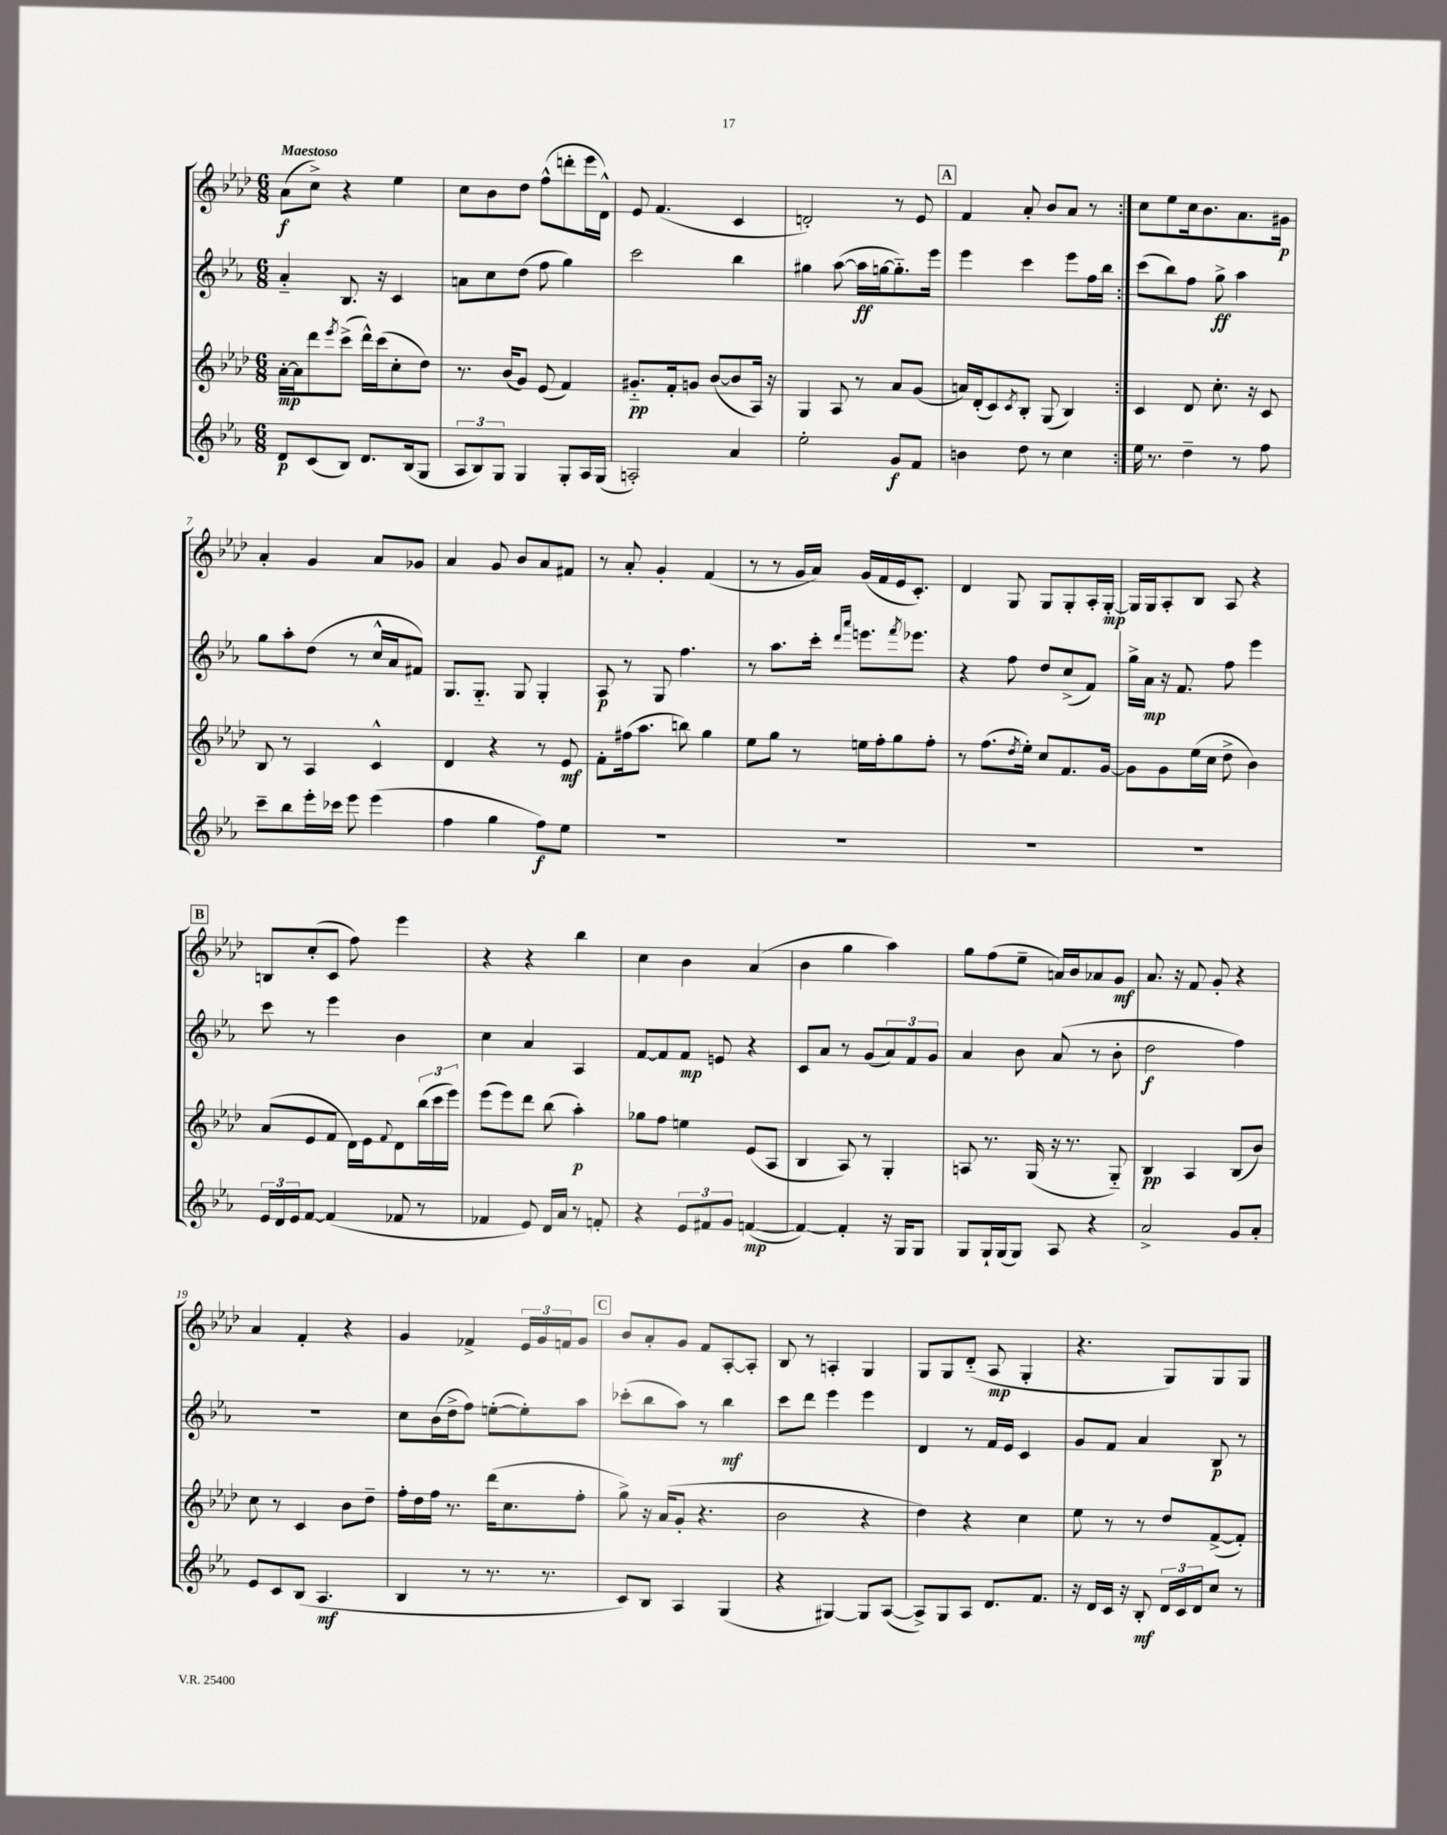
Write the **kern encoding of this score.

**kern	**kern	**kern	**kern
*staff4	*staff3	*staff2	*staff1
*clefG2	*clefG2	*clefG2	*clefG2
*k[b-e-a-]	*k[b-e-a-d-]	*k[b-e-a-]	*k[b-e-a-d-]
*M6/8	*M6/8	*M6/8	*M6/8
8d	[16a-'	4a-'~	(8a-
.	16a-]	.	.
(8c	8ddd-	.	8cc^)
.	8qeee-	.	.
8B-)	(8ccc^	8.B-	4r
8.d	16ddd-^^)	.	.
.	(16ccc	16r	.
.	8cc'	4c	4ee-
(16B-	.	.	.
8G	8dd-)	.	.
=	=	=	=
12A-	8.r	8a	8cc
12B-)	.	.	.
.	.	8cc	8b-
12G	.	.	.
.	(16b-	.	.
4G	8g)	(8dd	8dd-
.	(8e-	8ff	(8ff^^
8G'	4f)	4gg)	8ddd'
16A-	.	.	16eee-
(16G	.	.	16d-^^)
=	=	=	=
2A')	8.g#'~	2ccc	8e-
.	.	.	(4.f
.	16f'	.	.
.	8g	.	.
.	([8b-	.	.
4a-	8b-]	4bb-	4c
.	16A-)	.	.
.	16r	.	.
=	=	=	=
2ee-'	4G	4gg#	2d')
.	8A-	([8aa-	.
.	8r	16aa-]	.
.	.	[16gg	.
8g	8a-	8.gg'~])	8r
8f	(8g	.	8e-
.	.	16eee-	.
=	=	=	=
4b	16a)	4eee-	4f
.	(16d-'	.	.
.	8c)	.	.
.	8qc	.	.
8dd	8B-'	4ccc	8a-'
8r	(8G	.	8b-
4cc	4B-)	8eee-	8a-
.	.	16ff	8r
.	.	16bb-	.
=:|!	=:|!	=:|!	=:|!
16ee-	4c	(8ccc	8cc
8.r	.	.	.
.	.	8bb-)	8ee-
4dd~	8d-	8ff	16cc
.	.	.	8.b-
.	8.cc'	8gg^	.
8r	.	4aa-	8.a-
.	16r	.	.
8ff	8c	.	.
.	.	.	16g#
=	=	=	=
8ccc~	8B-	8gg	4a-'
8bb-	8r	8aa-'	.
16eee-'	4A-	(8dd	4g
16ccc-	.	.	.
8eee-	.	8r	.
(4eee-	4c^^	16cc^^	8a-
.	.	16a-	.
.	.	8f#)	8g-
=	=	=	=
4ff	4d-	8.G	4a-
.	.	8.G'~	.
4gg	4r	.	8g
.	.	8G	8b-
8ff)	8r	4G'	8a-
8ee-	8e-	.	8f#
=	=	=	=
2.r	8f'	8A-	8r
.	(16ff#	8r	8a-'
.	8.aa-	.	.
.	.	8G	4g'
.	8bb)	4.ff	.
.	4gg	.	(4f
=	=	=	=
2.r	8ee-	8r	8r
.	8gg	8.aa-	8r
.	8r	.	16g
.	.	16ccc'	16a-)
.	.	16qqddd	.
.	.	16qqaaa-	.
.	16ee	8.eee	(16g
.	16ff'	.	16f
.	8gg	.	16e-
.	.	8qfff	.
.	.	8.eee-	8.c')
.	8ff'	.	.
=	=	=	=
2.r	8r	4r	4d-
.	(8.ff	.	.
.	.	8ff	8G
.	8qdd-	.	.
.	16ee-')	.	.
.	8cc	8dd	8G
.	8.f	(8cc^	8G'
.	.	8f)	16A-'
.	[16g	.	[16G'
=	=	=	=
2.r	8g]	16gg^	16G]
.	.	16a-	16G
.	8g	16r	8A-'
.	.	8.f	.
.	(16ee-	.	8B-
.	16cc	.	.
.	8dd-^	8ff	8A-
.	4b-)	4eee-	4r
=	=	=	=
24e-	(8a-	8ccc	8B
24d	.	.	.
24e-	.	.	.
[8f	8e-	8r	(8cc'
(4f]	8f	4eee-	8c
.	16d-)	.	8ff)
.	16e-	.	.
.	8qqf	.	.
8f-	8d-	4b-	4eee-
8r	(24bb-	.	.
.	24ccc	.	.
.	24eee-)	.	.
=	=	=	=
4f-	(8eee-	4cc	4r
.	8eee-)	.	.
8e-)	8ddd-	4a-	4r
16d	(8bb-	.	.
16a-	.	.	.
8r	4aa-')	4A-	4bb-
8f'	.	.	.
=	=	=	=
4r	8gg-	[8f	4cc
.	8ff	8f]	.
12e-	4ee	8f	4b-
12f#	.	.	.
.	.	8e	.
12g	.	.	.
([4f	(8e-	4r	(4a-
.	8A-	.	.
=	=	=	=
4f_)	4B-	8c	4b-
.	.	8a-	.
4f']	8A-)	8r	4gg
.	8r	(8g	.
16r	4G'	12a-)	4aa-)
16G	.	.	.
.	.	12f	.
8G	.	.	.
.	.	12g	.
=	=	=	=
8G	8A	4a-	8gg
16G`	8.r	.	(8ff
(16G	.	.	.
8G)	.	8b-	8ee-~
.	(16G	.	.
8A-	16r	(8a-	16a)
.	8.r	.	16b-
4r	.	8r	8a-
.	8G'~)	8b-'	8g
=	=	=	=
2a-^	4B-	2dd	8.a-
.	.	.	16r
.	4A-	.	8f
.	.	.	8g'
8g	(8B-	4ff)	4r
8a-'	8b-)	.	.
=	=	=	=
8e-	8cc	2.r	4a-
8c	8r	.	.
(8B-	4c	.	4f'
4.A-	.	.	.
.	8b-	.	4r
.	8dd-~	.	.
=	=	=	=
4B-	16ff'	8cc	4g
.	16dd-	.	.
.	16ff	(16b-	.
.	8.r	16dd^	.
8r	.	8ff)	4f-^
8.r	(16ddd-	([8ee'	.
.	8.cc	.	.
.	.	8ee'])	24e-
.	.	.	24g
8.r	.	.	.
.	.	.	24f
.	8ff'	8aa-	8g
=	=	=	=
8c)	8gg^)	(8ccc-'	8b-
8B-	16r	8bb-	8a-'
.	(16a-	.	.
4A-	8g'	8aa-)	8g
.	4.r	8r	8f
(4G	.	4bb-	[8A-'
.	.	.	8A-']
=	=	=	=
4r	2b-	8ccc	8B-
.	.	8ddd	8r
[4G#)	.	4eee-	4A'
8G#]	4r	4eee-	4G
([8A-	.	.	.
=	=	=	=
8A-^])	4dd-)	4d	8G
8G	.	.	8G
8A-	4r	8r	(8d-'~
8.d	.	16f	8A-
.	.	16e-	.
.	4cc	4c	4G'
8.f	.	.	.
=	=	=	=
16r	8ee-	8g	4.r
16d	.	.	.
16c	8r	8f	.
16r	.	.	.
8B-'	8r	4a-	.
24d	8dd-	.	8G)
24c	.	.	.
24d	.	.	.
8cc	([8f^	8B-	8G
8r	8f'])	8r	8G
==	==	==	==
*-	*-	*-	*-
